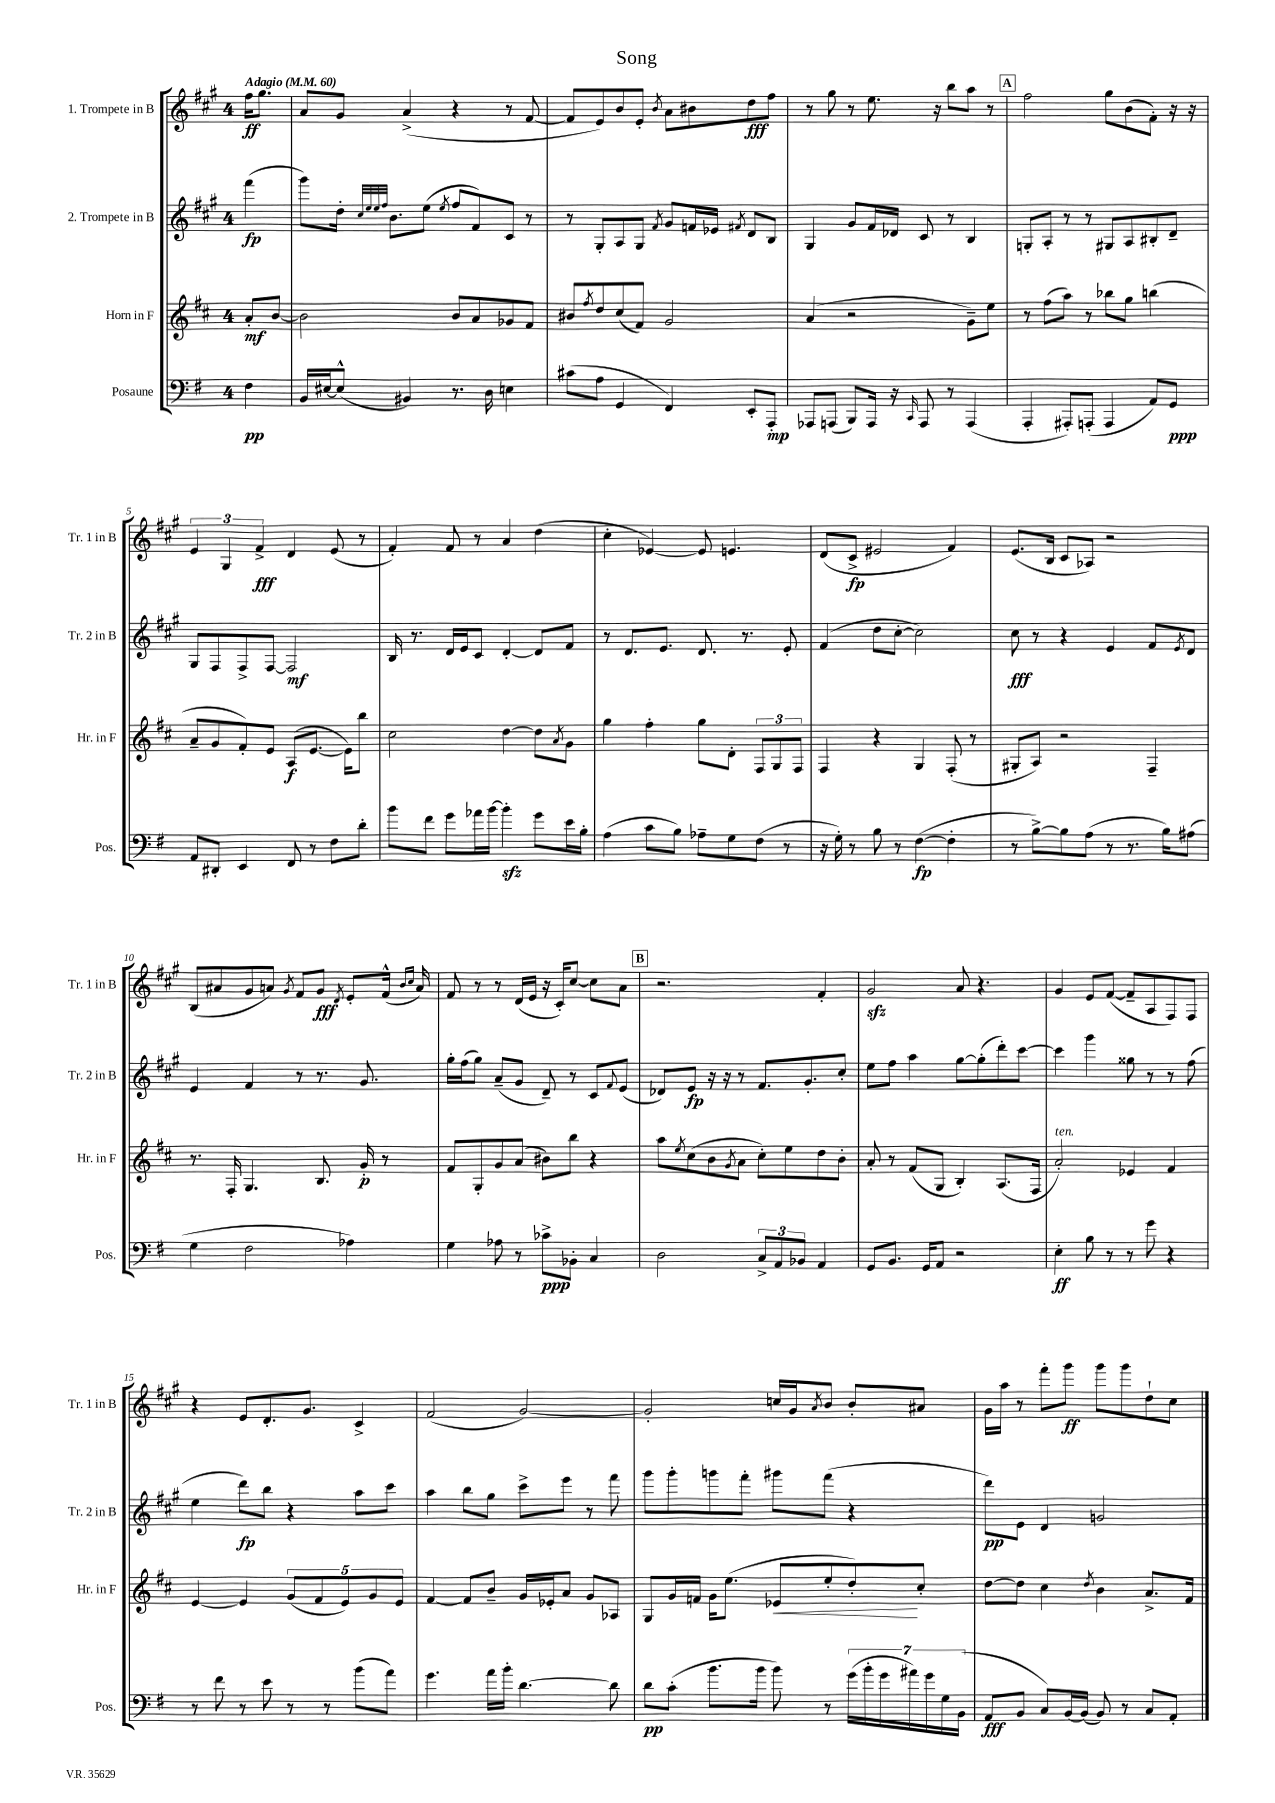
\header { title = "Song" }
<<
\new StaffGroup <<
\new Staff = "s0" \with { instrumentName = "1. Trompete in B" shortInstrumentName = "Tr. 1 in B" } {
    \clef treble \key a \major \once \override Staff.TimeSignature.style = #'single-digit \time 4/4 \partial 4 \tempo "Adagio" 4 = 60
    fis''16\ff gis''8. |
    a'8 gis'8 a'4->( r4 r8 fis'8~ |
    fis'8 e'8) b'8 e'8-. \acciaccatura { b'8 } a'8 bis'8 d''8\fff fis''8 |
    r8 gis''8 r8 e''8. r16 b''8 a''8 r8 |
    \mark \markup { \box "A" } fis''2 gis''8 b'8( fis'8-.) r16 r16 |
    \tuplet 3/2 { e'4 gis4 fis'4->\fff } d'4 e'8( r8 |
    fis'4-.) fis'8 r8 a'4 d''4( |
    cis''4-. ees'4~) ees'8 e'4. |
    d'8( cis'8->\fp eis'2 fis'4) |
    e'8.( b16 cis'8 aes8) r2 |
    b8( ais'8 gis'8 a'8) \acciaccatura { gis'8 } fis'8 gis'8\fff \acciaccatura { d'8 } e'8-. fis'16-^( \grace { b'16 cis''16 } a'16) |
    fis'8 r8 r8 d'16( e'16 r16 cis'16-.) cis''8~ cis''8 a'8 |
    \mark \markup { \box "B" } r2. fis'4-. |
    gis'2\sfz a'8 r4. |
    gis'4 e'8 fis'8~( fis'8-- a8 fis8) fis8 |
    r4 e'8 d'8.-. gis'8. cis'4-> |
    fis'2( gis'2~) |
    gis'2-. c''16 gis'16 \acciaccatura { a'8 } b'8 b'8-. ais'8 |
    gis'16 a''16 r8 fis'''8-. gis'''8\ff gis'''8 gis'''8 d''8-! cis''8 \bar "|." |
}
\new Staff = "s1" \with { instrumentName = "2. Trompete in B" shortInstrumentName = "Tr. 2 in B" } {
    \clef treble \key a \major \once \override Staff.TimeSignature.style = #'single-digit \time 4/4 \partial 4
    fis'''4\fp( |
    gis'''8) d''16-. \grace { cis''32 e''32 e''32 fis''32 } b'8. e''8( \acciaccatura { e''8 } fis''8 fis'8) cis'8 r8 |
    r8 gis8-. a8 gis8 \acciaccatura { fis'8 } gis'8 f'16 ees'16 \acciaccatura { fis'8 } d'8 b8 |
    gis4 gis'8 fis'16 des'16 cis'8 r8 b4 |
    \mark \markup { \box "A" } g8-. a8-. r8 r8 gis8 a8 bis8-. d'8-- |
    gis8 fis8 fis8-> fis8~ fis2\mf |
    b16 r8. d'16 e'16 cis'8 d'4~-. d'8 fis'8 |
    r8 d'8. e'8. d'8. r8. e'8-. |
    fis'4( d''8 cis''8~-. cis''2) |
    cis''8\fff r8 r4 e'4 fis'8 \acciaccatura { e'8 } d'8 |
    e'4 fis'4 r8 r8. gis'8. |
    gis''16-. fis''16( gis''8) a'8--( gis'8 d'8--) r8 cis'8 \appoggiatura { fis'8 } e'8( |
    \mark \markup { \box "B" } des'8) e'8\fp r16 r16 r8 fis'8. gis'8.-. cis''8-. |
    e''8 fis''8 a''4 gis''8~ gis''8-.( d'''8-.) cis'''8~ |
    cis'''4 gis'''4 gisis''8 r8 r8 fis''8( |
    e''4 d'''8\fp) b''8 r4 a''8 cis'''8 |
    a''4 b''8 gis''8 cis'''8-> e'''8 r8 fis'''8 |
    gis'''8 gis'''8-. g'''8 fis'''8-. gis'''8 fis'''8( r4 |
    d'''8\pp) e'8 d'4 g'2 \bar "|." |
}
\new Staff = "s2" \with { instrumentName = "Horn in F" shortInstrumentName = "Hr. in F" } {
    \clef treble \key d \major \once \override Staff.TimeSignature.style = #'single-digit \time 4/4 \partial 4
    a'8-.\mf b'8~ |
    b'2 b'8 a'8 ges'8 fis'8 |
    bis'8 \acciaccatura { fis''8 } d''8 cis''8( fis'8) g'2 |
    a'4( r2 g'8--) e''8 |
    \mark \markup { \box "A" } r8 fis''8( a''8) r8 bes''8 g''8 b''4( |
    a'8-- g'8 fis'8-.) e'8 a8\f( e'8.~ e'16) b''8 |
    cis''2 d''4~ d''8 \acciaccatura { a'8 } g'8 |
    g''4 fis''4-. g''8 d'8-. \tuplet 3/2 { fis8 g8 fis8 } |
    fis4 r4 g4 fis8-.( r8 |
    gis8-. a8) r2 fis4-- |
    r8. fis16-. g4. b8. g'16-.\p r8 |
    fis'8 g8-. g'8 a'8( bis'8) b''8 r4 |
    \mark \markup { \box "B" } a''8 \acciaccatura { e''8 } cis''8( b'8 \acciaccatura { g'8 } a'8 cis''8-.) e''8 d''8 b'8-. |
    a'8-. r8 fis'8( g8 b4-.) a8.( fis16 |
    a'2-.^\markup { \italic "ten." }) ees'4 fis'4 |
    e'4~ e'4 \tuplet 5/4 { g'8( fis'8 e'8) g'8 e'8 } |
    fis'4~ fis'8 b'8-- g'16 ees'16-. a'8 g'8 aes8 |
    g8 g'16 f'16 g'16 e''8.( ees'8\< e''8-. d''8-.\!) cis''8-. |
    d''8~ d''8 cis''4 \acciaccatura { d''8 } b'4 a'8.-> fis'16 \bar "|." |
}
\new Staff = "s3" \with { instrumentName = "Posaune" shortInstrumentName = "Pos." } {
    \clef bass \key g \major \once \override Staff.TimeSignature.style = #'single-digit \time 4/4 \partial 4
    fis4\pp |
    b,16 eis16~ eis8-^( bis,4) r8. d16 e4 |
    cis'8( a8 g,4 fis,4) e,8-. a,,8-.\mp |
    aes,,8 a,,8( b,,8) a,,16 r16 \grace { c,16 } a,,8 r8 a,,4( |
    \mark \markup { \box "A" } a,,4-. ais,,8-.) a,,8-.( a,,4 a,8) g,8\ppp |
    a,8 dis,8-. e,4 fis,8 r8 fis8 d'8-. |
    b'8 fis'8 g'8 aes'16 b'16~ b'4-.\sfz g'8 e'16 b16-. |
    a4( c'8 b8) aes8-- g8 fis8( r8 |
    r16 g16-.) r8 b8 r8 fis4~\fp( fis4-. |
    r8 b8~->) b8 a8( r8 r8. b16) ais8( |
    g4 fis2 aes4) |
    g4 aes8 r8 ces'8->\ppp bes,8-. c4 |
    \mark \markup { \box "B" } d2 \tuplet 3/2 { c8-> a,8 bes,8 } a,4 |
    g,8 b,8. g,16 a,8 r2 |
    e4-.\ff b8 r8 r8 g'8 r4 |
    r8 fis'8 r8 e'8 r8 r8 b'8( a'8) |
    g'4. a'16 b'16-. d'4.~ d'8 |
    d'8\pp c'8-.( b'8. b'16 b'8) r8 \tuplet 7/4 { g'16( b'16-. g'16 ais'16) g'16 g16 b,16( } |
    a,8\fff b,8 c8) b,16~ b,16( b,8) r8 c8 a,8-. \bar "|." |
}
>>
>>
